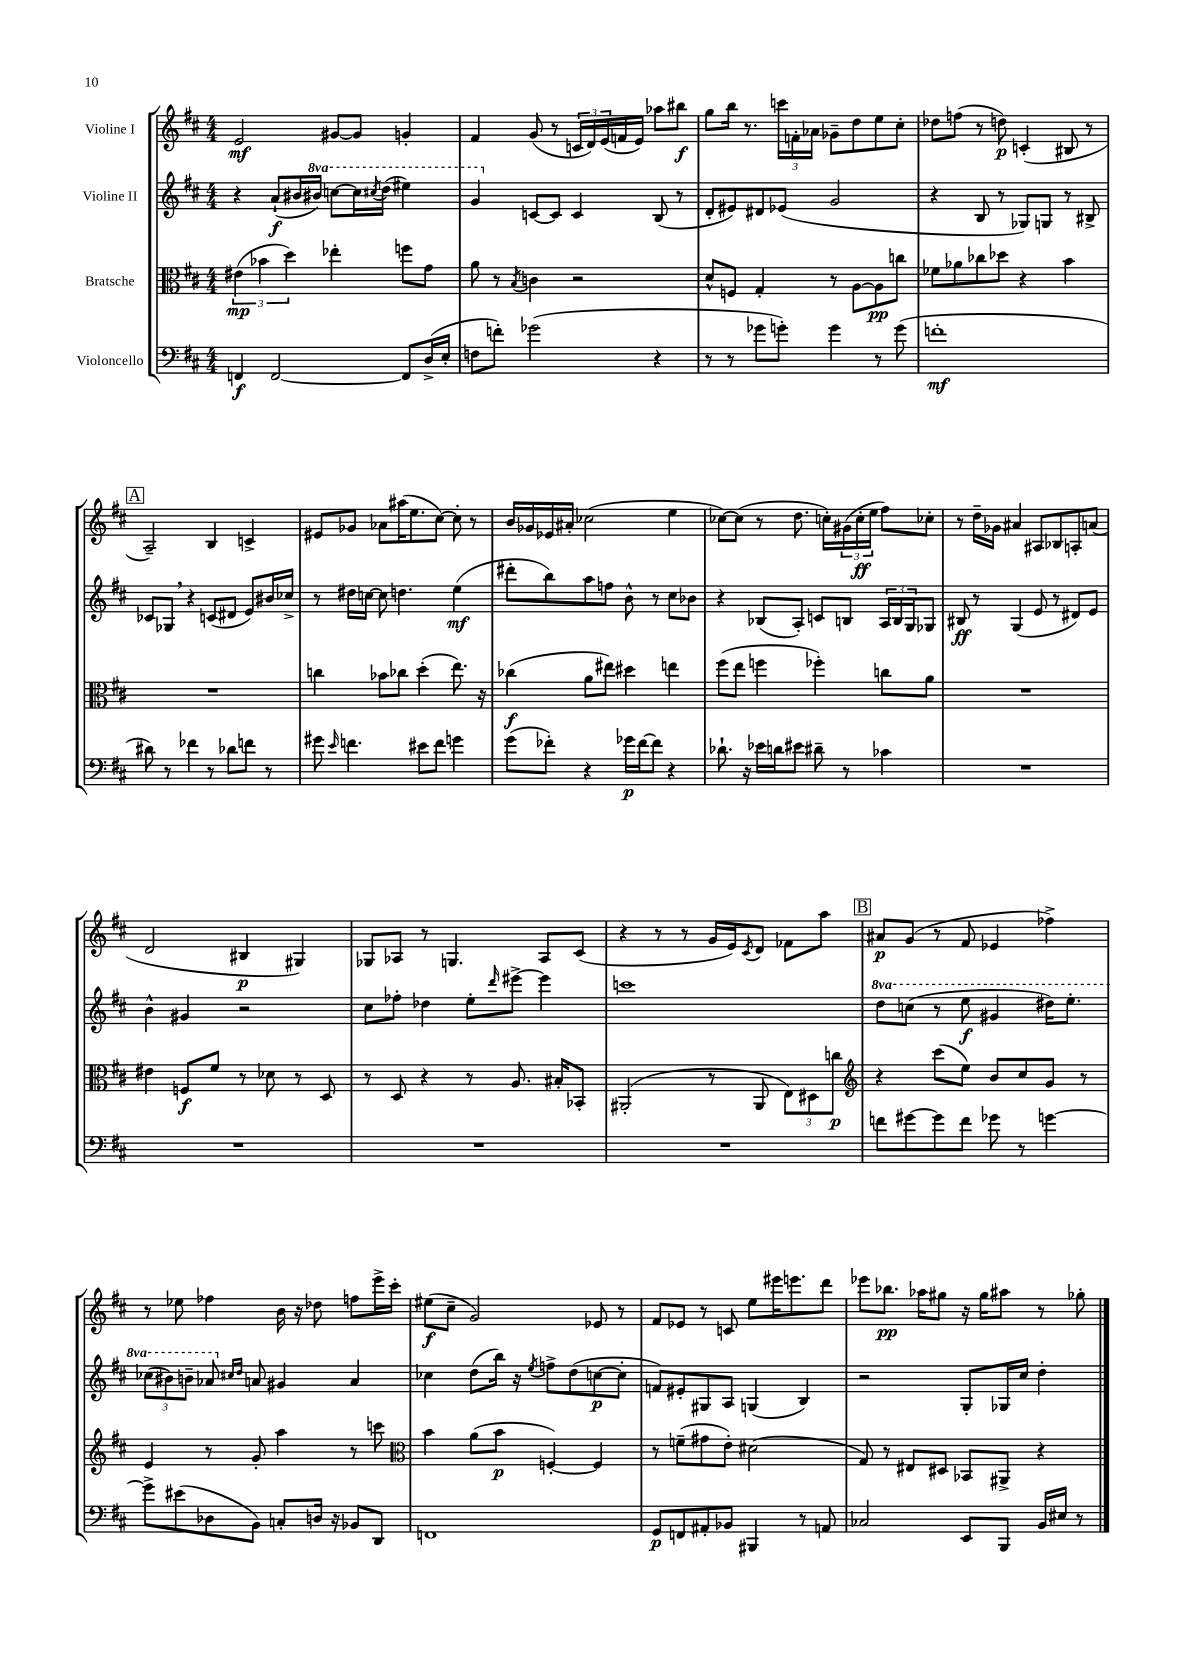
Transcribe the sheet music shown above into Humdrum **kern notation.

**kern	**kern	**kern	**kern
*staff4	*staff3	*staff2	*staff1
*clefF4	*clefC3	*clefG2	*clefG2
*k[f#c#]	*k[f#c#]	*k[f#c#]	*k[f#c#]
*M4/4	*M4/4	*M4/4	*M4/4
4FF/	(6e#\	4r	2e/
.	6b-\	.	.
[2FF/	.	(8a`/L	.
.	6dd\)	.	.
.	.	16b#/L	.
.	.	16bb#/JJ)	.
.	4ee-'\	[8ccc\L	[8g#/L
.	.	16ccc\]L	8g#/]J
.	.	8qccc#/	.
.	.	(16ddd\JJ	.
8FF/]L	8ff\L	4eee#\)	4g'/
(16D^/L	8g\J	.	.
16E'/JJ	.	.	.
=	=	=	=
8F\L	8a\	4gg/	4f#/
8f'\J)	8r	.	.
.	8qB/	.	.
(2g-\	4c\	[8c/L	(8g/
.	.	8c/]J	8r
.	2r	4c/	24c/LL
.	.	.	24d/)
.	.	.	(24e/
.	.	.	16f/
.	.	.	16e/JJ)
4r	.	(8B/	8aa-\L
.	.	8r	8bb#\J
=	=	=	=
8r	8d^^/L	8d'/L	8gg\L
8r	8F/J	8e#/)	16bb\Jk
.	.	.	8.r
8g-\L	4G'/	8d#/	.
8g'\J)	.	(8e-/J	24ccc\LL
.	.	.	24f'\
.	.	.	24a-\JJ
4g\	8r	2g/	8g-~\L
.	[8A\L	.	8dd\
8r	8A\]	.	8ee\
(8g\	8cc\J	.	8cc#'\J
=	=	=	=
1f'	8f-\L	4r	8dd-\L
.	8a-\	.	(8ff\J
.	8cc-\	8B/	8r
.	8dd-\J	8r	8dd\)
.	4r	8G-/L)	(4c'/
.	.	8G/J	.
.	4b\	8r	8B#/
.	.	8B#^/	8r
=	=	=	=
8d#\)	1r	8c-/L	2A~/)
8r	.	8G-/J	.
4f-\	.	4r	.
8r	.	(8c/L	4B/
8d-\L	.	8d#/J	.
8f\J	.	8e/L)	4c^/
8r	.	16b#/L	.
.	.	16cc-^/JJ	.
=	=	=	=
8g#\	4cc\	8r	8e#/L
16qqe/	.	.	.
4.f\	.	16dd#\LL	8g-/J
.	.	[16cc\JJ	.
.	8b-\L	8cc\]	8a-\L
.	8cc-\J	4.dd\	(16aa#\K
.	.	.	8.ee\
8e#\L	(4dd'\	.	.
8f\J	.	.	[8cc#\J)
4g\	8.ee\)	(4ee\	8cc#'\]
.	.	.	8r
.	16r	.	.
=	=	=	=
(8g\L	(4cc-\	8ddd#'\L	16b/LL
.	.	.	16g-/
8f-'\J)	.	8bb\)	16e-/
.	.	.	16a#'/JJ
4r	8a\L	8aa\	(2cc-\
.	8ee#\J)	8ff\J	.
16g-\LL	4dd#\	8b^^\	.
[16f-\J	.	.	.
8f-\]J	.	8r	.
4r	4ee\	8cc#\L	4ee\
.	.	8b-\J	.
=	=	=	=
8.d-`\	(8ff#\L	4r	[8cc-\L)
.	8ee\J	.	(8cc-\]J
16r	.	.	.
16e-\LL	4ff\	(8B-/L	8r
16d\J	.	.	.
8e#\J	.	8A'/J)	8.dd\
8d#~\	4ff-'\)	8c/L	.
.	.	.	16cc'\LL)
8r	.	8B/J	(24g#\
.	.	.	24cc'\
.	.	.	24ee\JJ
4c-\	8cc\L	24A/LL	8ff#\L)
.	.	24B/	.
.	.	24G/J	.
.	8a\J	8G-/J	8cc-'\J
=	=	=	=
1r	1r	8B#/	8r
.	.	8r	16dd~\LL
.	.	.	16g-\JJ
.	.	(4G/	4a#/
.	.	8e/	8A#/L
.	.	8r	8B-/
.	.	8d#/L)	8A'/
.	.	8e/J	(8a/J
=	=	=	=
1r	4e#\	4b^^\	2d/
.	8F/L	4g#/	.
.	8f#/J	.	.
.	8r	2r	4B#/
.	8d-\	.	.
.	8r	.	4G#/)
.	8D/	.	.
=	=	=	=
1r	8r	8cc#\L	8G-/L
.	8D/	8ff-'\J	8A-/J
.	4r	4dd-\	8r
.	.	.	4.G/
.	8r	8ee'\L	.
.	.	16qqddd/	.
.	8.A/	[8eee#^\J	.
.	.	4eee#\]	8A-/L
.	16B#'/LK	.	.
.	8BB-'/J	.	(8c#/J
=	=	=	=
1r	(2AA#'/	1ccc	4r
.	.	.	8r
.	.	.	8r
.	8r	.	16g/LL
.	.	.	16e/J)
.	.	.	8qc#/
.	8AA#/	.	8d/J
.	12E\L)	.	8f-\L
.	12D#\	.	.
.	.	.	8aa\J
.	12cc\J	.	.
=	=	=	=
*	*clefG2	*	*
8f\L	4r	8ddd\L	8a#/L
[8g#\	.	(8ccc\J	(8g/J
8g#\]	(8ccc#\L	8r	8r
8f\J	8ee\J)	8eee\	8f#/
8g-\	8b/L	4gg#/	4e-/
8r	8cc#/	.	.
[4g\	8g/J	16ddd#\LK)	4ff-^\)
.	.	8.eee'\J	.
.	8r	.	.
=	=	=	=
8g^\]L	4e/	(12ccc-\L	8r
.	.	12bb#\)	.
(8e#\	.	.	8ee-\
.	.	12bb~\J	.
8D-\	8r	8aa-/	4ff-\
.	.	16qqcc#/LL	.
.	.	16qqdd/JJ	.
8BB\J)	8g'/	8a/	.
8C'/L	4aa\	4g#/	16b\
.	.	.	16r
16D/Jk	.	.	8dd-\
16r	.	.	.
8BB-/L	8r	4a/	8ff\L
8DD/J	8ccc\	.	16eee^\L
.	.	.	16ccc#'\JJ
=	=	=	=
*	*clefC3	*	*
1FF	4b\	4cc-\	(8ee#\L
.	.	.	8cc#~\J
.	(8a\L	(8dd\L	2g/)
.	8b\J	16bb\Jk)	.
.	.	16r	.
.	.	8qee/	.
.	[4F'/)	8ff^\L	.
.	.	(8dd\	.
.	4F/]	[8cc\	8e-/
.	.	8cc'\]J	8r
=	=	=	=
8GG/L	8r	8f/L)	8f#/L
8FF/	(8f~\L	8e#'/	8e-/J
8AA#'/	8g#\	8G#/	8r
8BB-/J	8e'\J)	8A/J	8c/
4BBB#/	(2d#\	(4G/	8ee\L
.	.	.	16eee#\K
.	.	.	8.eee\
8r	.	4B/)	.
8AA/	.	.	8ddd\J
=	=	=	=
2C-/	8G/)	2r	8eee-\L
.	8r	.	8.bb-\J
.	8E#/L	.	.
.	.	.	16aa-\LK
.	8D#/J	.	8gg#\J
8EE/L	8BB-/L	8G'/L	16r
.	.	.	16gg#\LK
8BBB/J	8AA#^/J	16G-/L	8aa#\J
.	.	16cc#/JJ	.
16BB/LL	4r	4dd'\	8r
16E#/JJ	.	.	.
8r	.	.	8gg-'\
==	==	==	==
*-	*-	*-	*-
